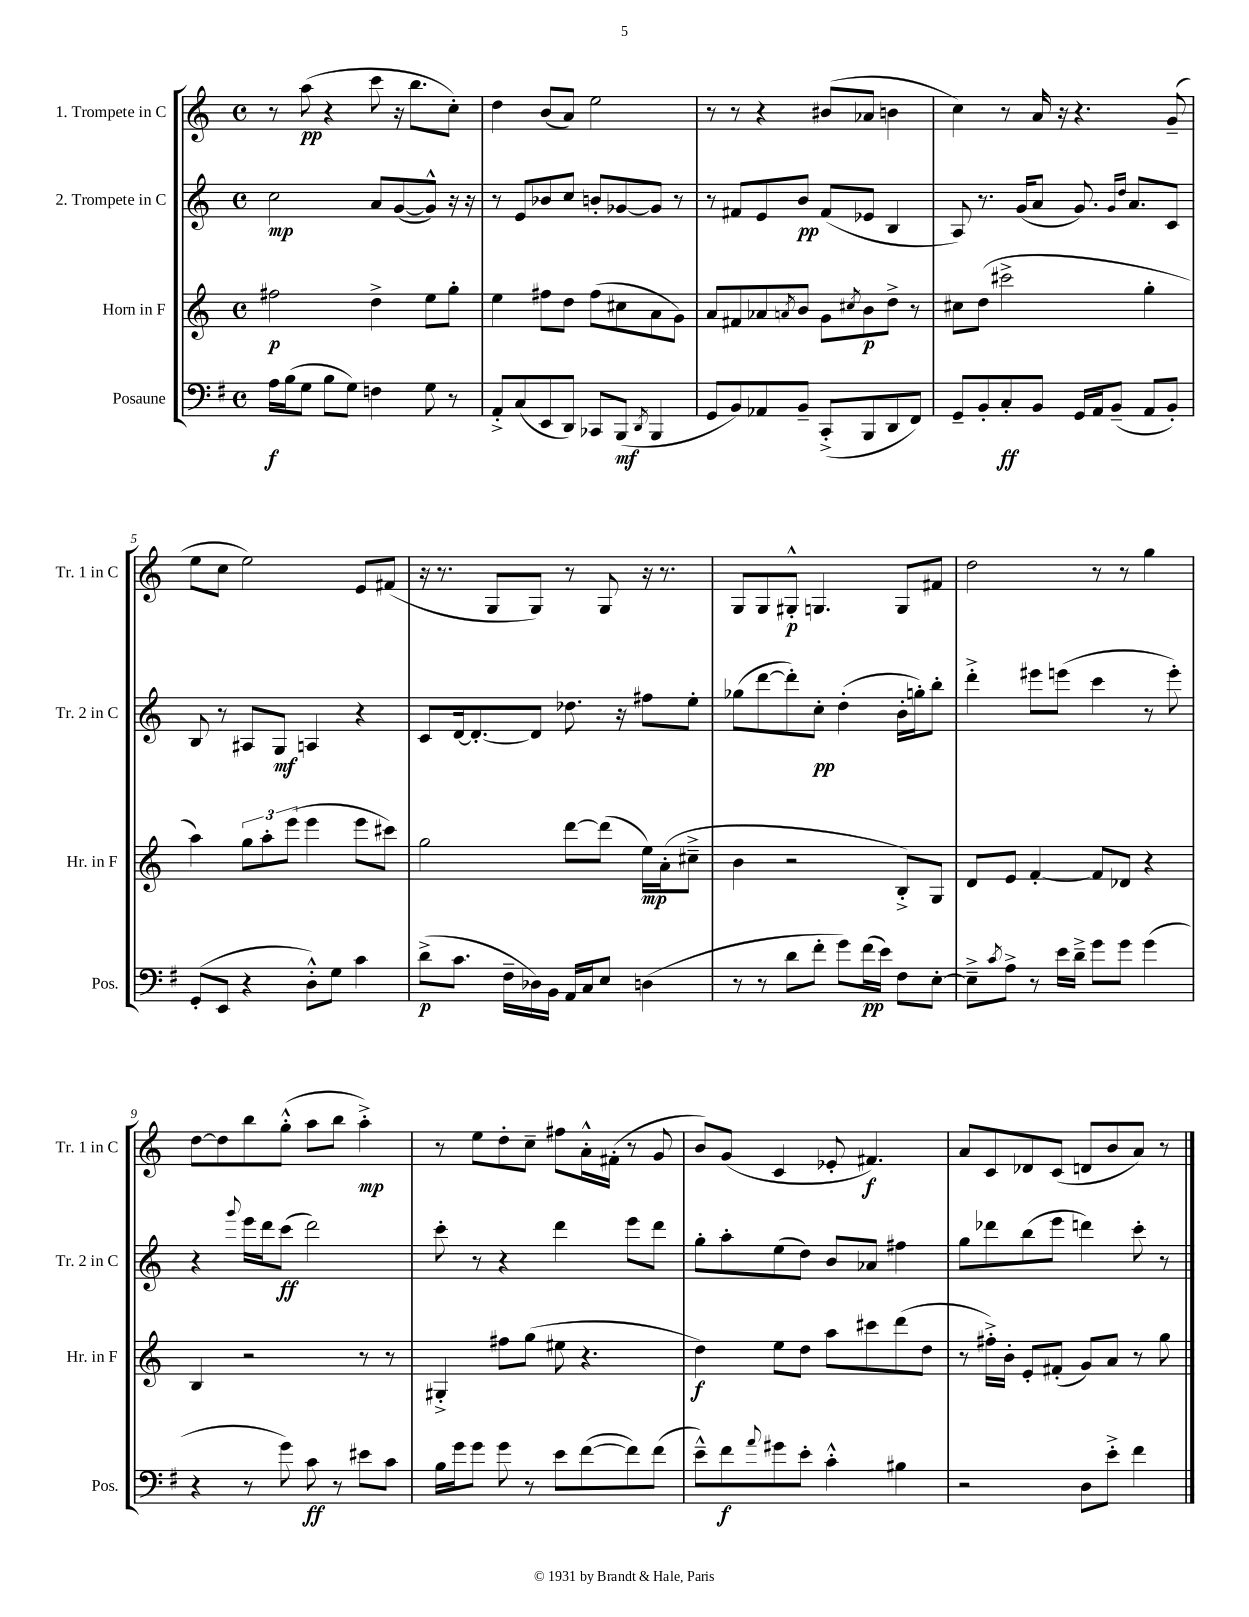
<<
\new StaffGroup <<
\new Staff = "s0" \with { instrumentName = "1. Trompete in C" shortInstrumentName = "Tr. 1 in C" } {
    \clef treble \key c \major \defaultTimeSignature \time 4/4
    r8 a''8\pp( r4 c'''8 r16 b''8. c''8-.) |
    d''4 b'8( a'8) e''2 |
    r8 r8 r4 bis'8( aes'8 b'4 |
    c''4) r8 a'16 r16 r4. g'8--( |
    e''8 c''8 e''2) e'8 fis'8( |
    r16 r8. g8 g8) r8 g8 r16 r8. |
    g8 g8 gis8-.-^\p g4. g8 fis'8 |
    d''2 r8 r8 g''4 |
    d''8~ d''8 b''8 g''8-.-^( a''8 b''8 a''4-.->\mp) |
    r8 e''8 d''8-. c''8-- fis''8 a'16-.-^ fis'16-.( r8 g'8 |
    b'8) g'8( c'4 ees'8-. fis'4.\f) |
    a'8 c'8 des'8 c'8( d'8 b'8 a'8) r8 \bar "|." |
}
\new Staff = "s1" \with { instrumentName = "2. Trompete in C" shortInstrumentName = "Tr. 2 in C" } {
    \clef treble \key c \major \defaultTimeSignature \time 4/4
    c''2\mp a'8 g'8~( g'8-^) r16 r16 |
    r8 e'8 bes'8 c''8 b'8-. ges'8~ ges'8 r8 |
    r8 fis'8 e'8 b'8\pp fis'8( ees'8 b4 |
    a8) r8. g'16( a'8 g'8.) \grace { g'16 d''16 } a'8. c'8 |
    b8 r8 ais8 g8\mf a4 r4 |
    c'8 d'16~ d'8.~-. d'8 des''8. r16 fis''8 e''8-. |
    ges''8( d'''8~ d'''8-.) c''8-.\pp d''4-.( b'16-. g''16-.) b''8-. |
    d'''4-.-> eis'''8 e'''8( c'''4 r8 e'''8-.) |
    r4 \appoggiatura { g'''8 } e'''16 d'''16 c'''8\ff( d'''2) |
    c'''8-. r8 r4 d'''4 e'''8 d'''8 |
    g''8-. a''8-. e''8( d''8) b'8 aes'8 fis''4 |
    g''8 des'''8 b''8( e'''8 d'''4) c'''8-. r8 \bar "|." |
}
\new Staff = "s2" \with { instrumentName = "Horn in F" shortInstrumentName = "Hr. in F" } {
    \clef treble \key c \major \defaultTimeSignature \time 4/4
    fis''2\p d''4-> e''8 g''8-. |
    e''4 fis''8 d''8 fis''8( cis''8 a'8 g'8) |
    a'8 fis'8 aes'8 \acciaccatura { a'8 } b'8 g'8 \acciaccatura { cis''8 } b'8\p d''8-> r8 |
    cis''8 d''8( cis'''2-> g''4-. |
    a''4) \tuplet 3/2 { g''8 a''8-. e'''8( } e'''4 e'''8 cis'''8) |
    g''2 d'''8~ d'''8( e''16\mp) a'16-.( cis''8---> |
    b'4 r2 b8-.->) g8 |
    d'8 e'8 f'4~-. f'8 des'8 r4 |
    b4 r2 r8 r8 |
    gis4-.-> fis''8 g''8( eis''8 r4. |
    d''4\f) e''8 d''8 a''8 cis'''8 d'''8( d''8 |
    r8 fis''16-.->) b'16-. e'8-. fis'8-.( g'8) a'8 r8 g''8 \bar "|." |
}
\new Staff = "s3" \with { instrumentName = "Posaune" shortInstrumentName = "Pos." } {
    \clef bass \key g \major \defaultTimeSignature \time 4/4
    a16\f b16( g8 b8 g8) f4 g8 r8 |
    a,8-.-> c8( e,8 d,8) ces,8 b,,8\mf( \acciaccatura { d,8 } b,,4 |
    g,8 b,8) aes,8 b,8-- c,8-.->( b,,8 d,8 fis,8) |
    g,8-- b,8-. c8-.\ff b,8 g,16 a,16 b,8--( a,8 b,8-.) |
    g,8-.( e,8 r4 d8-.-^) g8 c'4 |
    d'8->\p( c'8. fis16-- des16) b,16 a,16 c16 e8 d4( |
    r8 r8 d'8 fis'8-. g'8) fis'16\pp( e'16) fis8 e8~-. |
    e8---> \acciaccatura { c'8 } a8-> r8 e'16 d'16---> g'8 g'8 g'4( |
    r4 r8 g'8) c'8\ff r8 eis'8 c'8 |
    b16 g'16 g'8 g'8 r8 e'8 fis'8~( fis'8) fis'8( |
    e'8---^) fis'8\f \appoggiatura { a'8 } gis'8 e'8-. c'4-.-^ bis4 |
    r2 d8 e'8-.-> fis'4 \bar "|." |
}
>>
>>
